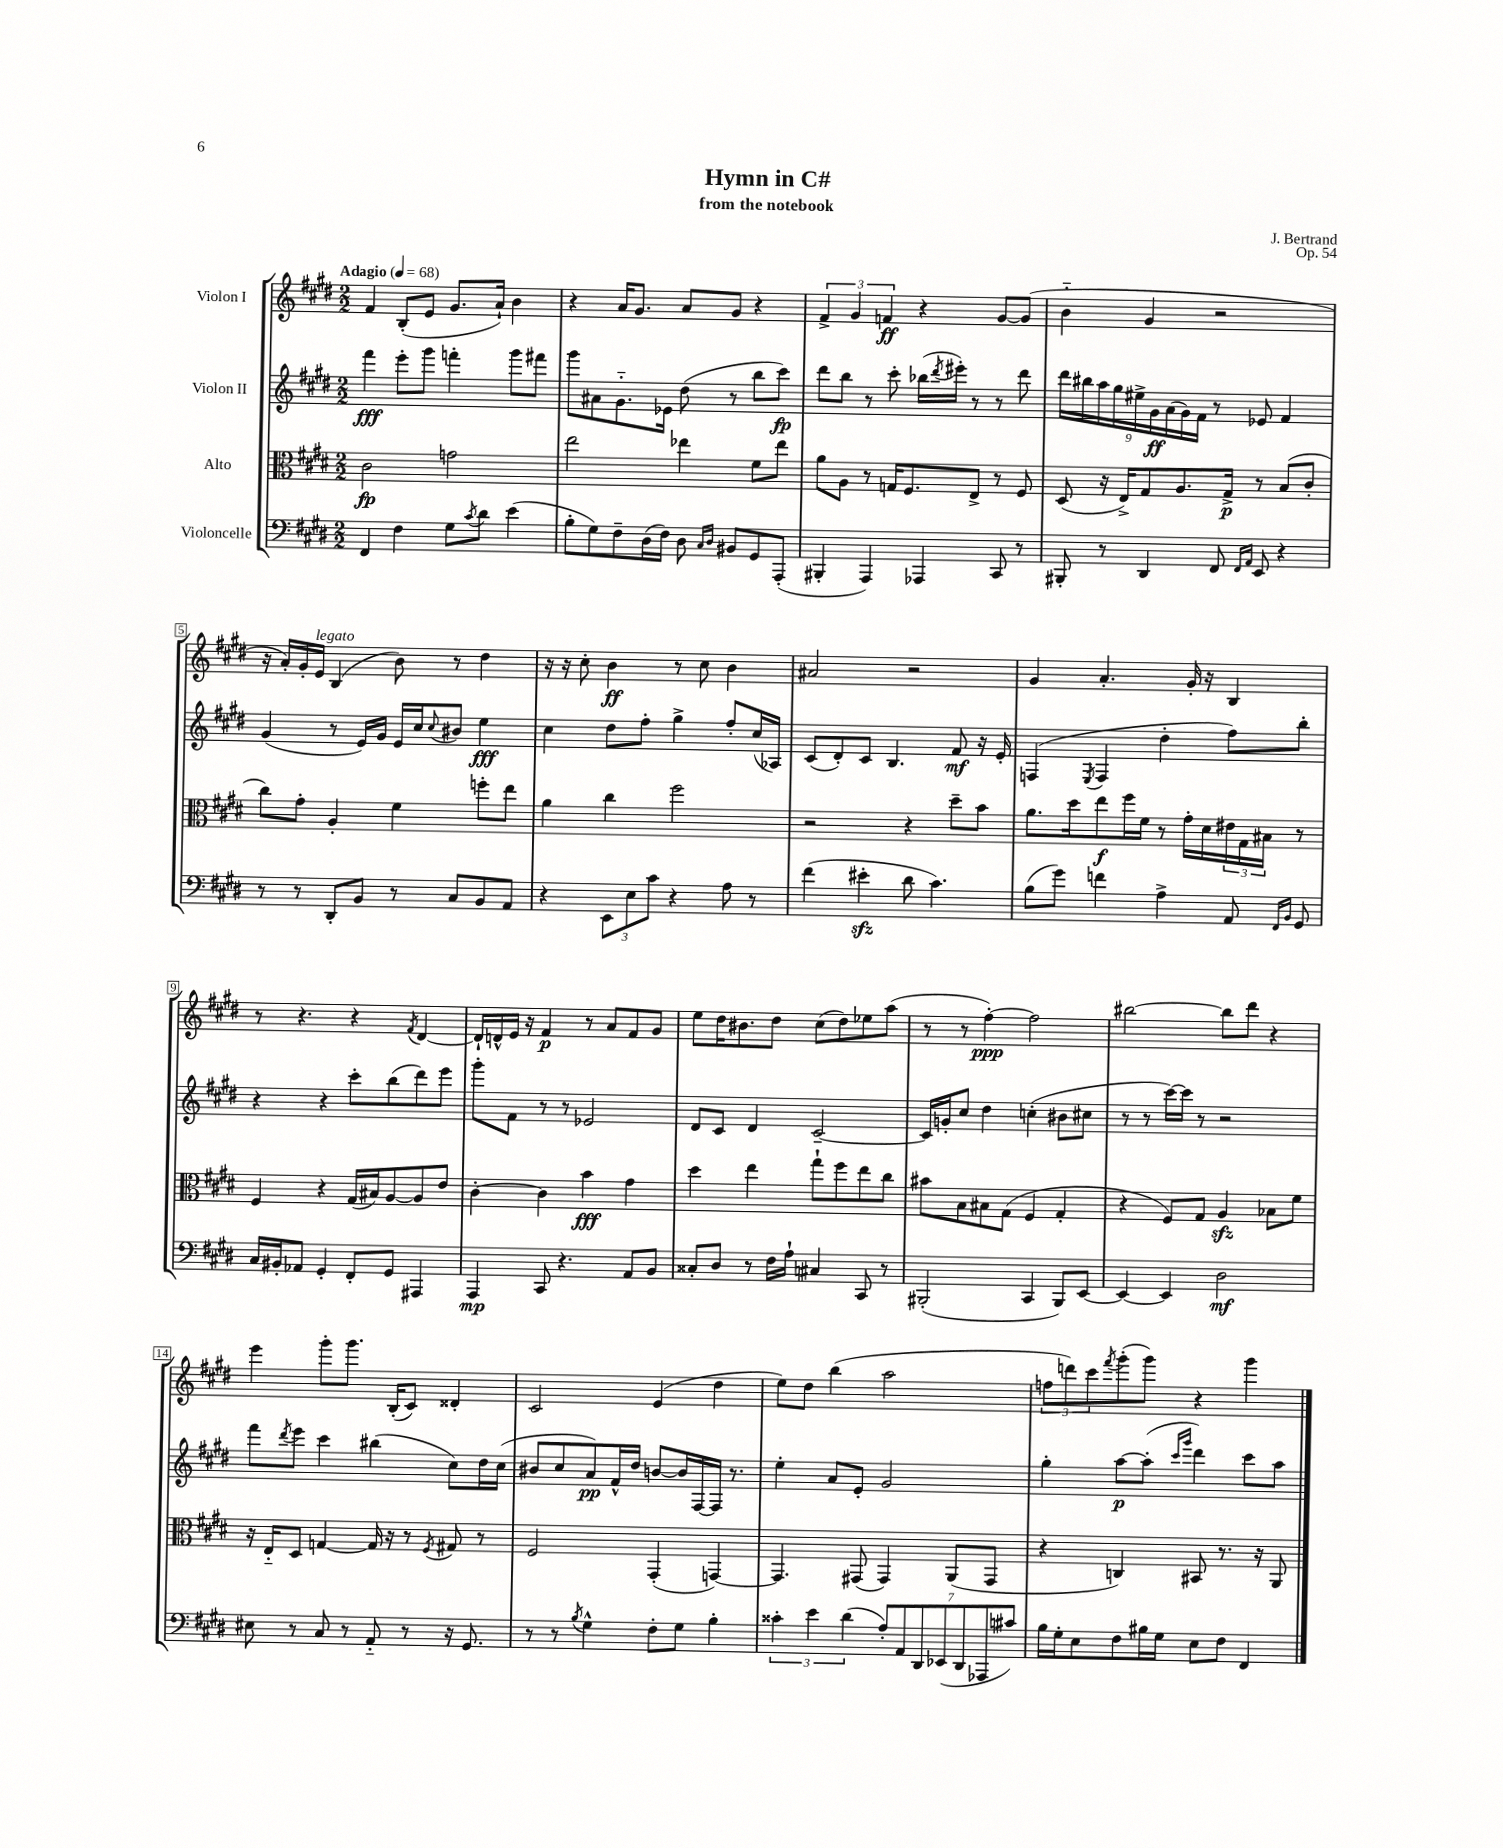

**kern	**dynam	**kern	**dynam	**kern	**dynam	**kern	**dynam
*part4	*part4	*part3	*part3	*part2	*part2	*part1	*part1
*staff4	*staff4	*staff3	*staff3	*staff2	*staff2	*staff1	*staff1
*I"Violoncelle	*	*I"Alto	*	*I"Violon II	*	*I"Violon I	*
*clefF4	*	*clefC3	*	*clefG2	*	*clefG2	*
*k[f#c#g#d#]	*	*k[f#c#g#d#]	*	*k[f#c#g#d#]	*	*k[f#c#g#d#]	*
*M2/2	*	*M2/2	*	*M2/2	*	*M2/2	*
*MM68	*	*MM68	*	*MM68	*	*MM68	*
=1	=1	=1	=1	=1	=1	=1	=1
!	!	!	!	!	!	!LO:TX:a:B:t=Adagio	!
4FF#/	.	2c#\	fp	4fff#\	fff	4f#/	.
4F#\	.	.	.	8eee'\L	.	(8B'/L	.
.	.	.	.	8ggg#\J	.	8e/J	.
8G#\L	.	2gn\	.	4fffn'\	.	8.g#/L	.
8qc#/	.	.	.	.	.	.	.
8d#\J	.	.	.	.	.	.	.
.	.	.	.	.	.	16a`/Jk)	.
(4e\	.	.	.	8ggg#\L	.	4b\	.
.	.	.	.	8fff#X\J	.	.	.
=2	=2	=2	=2	=2	=2	=2	=2
8B'\L	.	2ee\	.	8ggg#\L	.	4r	.
8G#\)	.	.	.	8a#X\	.	.	.
8F#~\	.	.	.	8.g#\	.	16a/KL	.
.	.	.	.	.	.	8.g#/J	.
(16D#\L	.	.	.	.	.	.	.
16F#\JJ)	.	.	.	16e-X\Jk	.	.	.
8D#\	.	4ee-X\	.	(8dd#\	.	8a/L	.
16qqC#/LL	.	.	.	.	.	.	.
16qqD#/JJ	.	.	.	.	.	.	.
8BB#X/L	.	.	.	8r	.	8g#/J	.
8GG#/	.	8f#\L	.	8bb\L	.	4r	.
(8AAA'/J	.	8ee-\J	.	8ccc#\J)	fp	.	.
=3	=3	=3	=3	=3	=3	=3	=3
4BBB#X'/	.	8a\L	.	8ddd#\L	.	6f#^/	.
.	.	8A\J	.	8bb\J	.	.	.
.	.	.	.	.	.	6g#/	.
4AAA/)	.	8r	.	8r	.	.	.
.	.	.	.	.	.	6fn/	ff
.	.	16Gn/KL	.	8ccc#'\	.	.	.
.	.	8.F#/	.	.	.	.	.
4AAA-X/	.	.	.	(16bb-X\LL	.	4r	.
.	.	.	.	8qddd#/	.	.	.
.	.	.	.	16eee#X'\JJ)	.	.	.
.	.	8E^/J	.	8r	.	.	.
8CC#/	.	8r	.	8r	.	[8g#/L	.
8r	.	8F#/	.	8ddd#\	.	(8g#/J]	.
=4	=4	=4	=4	=4	=4	=4	=4
8BBB#X'/	.	(8D#/	.	18ddd#\LL	.	4b\	.
.	.	.	.	18bb#X\	.	.	.
.	.	.	.	18aa\	.	.	.
8r	.	16r	.	.	.	.	.
.	.	.	.	18gg#\	.	.	.
.	.	16E^/KL)	.	.	.	.	.
.	.	.	.	18ee#X^\	.	.	.
4DD#/	.	8G#/	.	.	.	4g#/	.
.	.	.	.	18g#\	ff	.	.
.	.	.	.	(18a\	.	.	.
.	.	8.A/	.	.	.	.	.
.	.	.	.	18g#\)	.	.	.
.	.	.	.	18f#\JJ	.	.	.
8FF#/	.	.	.	8r	.	2r	.
.	.	16G#^/Jk	p	.	.	.	.
16qqFF#/LL	.	.	.	.	.	.	.
16qqAA/JJ	.	.	.	.	.	.	.
8EE/	.	8r	.	8e-X/	.	.	.
4r	.	(8B/L	.	4f#/	.	.	.
.	.	8c#'/J	.	.	.	.	.
!!LO:LB:g=z
=5	=5	=5	=5	=5	=5	=5	=5
8r	.	8cc#\L)	.	(4g#/	.	16r	.
.	.	.	.	.	.	16a'/LL)	.
8r	.	8g#'\J	.	.	.	16g#'/	.
!	!	!	!	!	!	!LO:TX:a:i:t=legato	!
.	.	.	.	.	.	16e/JJ	.
8DD#'/L	.	4A'/	.	8r	.	(4B/	.
8BB/J	.	.	.	16e/LL)	.	.	.
.	.	.	.	16g#/JJ	.	.	.
8r	.	4f#\	.	16e/LL	.	8b\)	.
.	.	.	.	16cc#/J	.	.	.
.	.	.	.	8qqcc#/	.	.	.
8C#/L	.	.	.	8b#X/J	.	8r	.
8BB/	.	8ffn'\L	.	4ee\	fff	4dd#\	.
8AA/J	.	8ee\J	.	.	.	.	.
=6	=6	=6	=6	=6	=6	=6	=6
4r	.	4a\	.	4cc#\	.	16r	.
.	.	.	.	.	.	16r	.
.	.	.	.	.	.	8cc#'\	.
12EE\L	.	4cc#\	.	8dd#\L	.	4b\	ff
12E\	.	.	.	.	.	.	.
.	.	.	.	8ff#'\J	.	.	.
12c#\J	.	.	.	.	.	.	.
4r	.	2ff#\	.	4gg#^\	.	8r	.
.	.	.	.	.	.	8cc#\	.
8A\	.	.	.	8ff#'/L	.	4b\	.
8r	.	.	.	(16cc#/L	.	.	.
.	.	.	.	16A-X/JJ)	.	.	.
=7	=7	=7	=7	=7	=7	=7	=7
(4f#\	.	2r	.	(8c#/L	.	2a#X/	.
.	.	.	.	8d#'/)	.	.	.
4e#Xzz'\	.	.	.	8c#/J	.	.	.
.	.	.	.	4.B/	.	.	.
8d#\	.	4r	.	.	.	2r	.
4.c#\)	.	.	.	.	.	.	.
.	.	8dd#~\L	.	8f#/	mf	.	.
.	.	8b\J	.	16r	.	.	.
.	.	.	.	16e'/	.	.	.
=8	=8	=8	=8	=8	=8	=8	=8
(8B\L	.	8.a\L	.	(4Fn/	.	4g#/	.
8g#\J)	.	.	.	.	.	.	.
.	.	16dd#\k	.	.	.	.	.
.	.	.	.	8qE/	.	.	.
4fn\	.	8ee\	f	4F/	.	4.a'/	.
.	.	16ff#\L	.	.	.	.	.
.	.	16f#\JJ	.	.	.	.	.
4A^\	.	8r	.	4dd#'\	.	.	.
.	.	16g#'\LL	.	.	.	16g#'/	.
.	.	16d#\	.	.	.	16r	.
8AA/	.	24e#X\	.	8ff#\L)	.	4B/	.
.	.	24G#\	.	.	.	.	.
.	.	24B#X\JJ	.	.	.	.	.
16qqFF#/LL	.	.	.	.	.	.	.
16qqBB/JJ	.	.	.	.	.	.	.
8GG#/	.	8r	.	8bb'\J	.	.	.
!!LO:LB:g=z
=9	=9	=9	=9	=9	=9	=9	=9
16C#/LL	.	4F#/	.	4r	.	8r	.
16BB#X'/J	.	.	.	.	.	.	.
8AA-X/J	.	.	.	.	.	4.r	.
4GG#'/	.	4r	.	4r	.	.	.
8FF#'/L	.	(16G#/LL	.	8ccc#'\L	.	4r	.
.	.	16B#X/J)	.	.	.	.	.
8GG#/J	.	[8A/	.	(8bb\	.	.	.
.	.	.	.	.	.	8qf#/	.
4AAA#X/	.	8A/]	.	8ddd#\)	.	[4d#/	.
.	.	8e/J	.	8eee\J	.	.	.
=10	=10	=10	=10	=10	=10	=10	=10
4AAA/	mp	[4c#'\	.	8ggg#'\L	.	16d#`/LL]	.
.	.	.	.	.	.	16dn^^/	.
.	.	.	.	8f#\J	.	16e/JJ	.
.	.	.	.	.	.	16r	.
8CC#/	.	4c#\]	.	8r	.	4f#/	p
4.r	.	.	.	8r	.	.	.
.	.	4b\	fff	2e-X/	.	8r	.
.	.	.	.	.	.	8a/L	.
8AA/L	.	4g#\	.	.	.	8f#/	.
8BB/J	.	.	.	.	.	8g#/J	.
=11	=11	=11	=11	=11	=11	=11	=11
8C##X'/L	.	4dd#\	.	8d#/L	.	8ee\L	.
8D#/J	.	.	.	8c#/J	.	16dd#\K	.
.	.	.	.	.	.	8.b#X\	.
8r	.	4ee\	.	4d#/	.	.	.
16F#\LL	.	.	.	.	.	8dd#\J	.
16A`\JJ	.	.	.	.	.	.	.
4C#X/	.	8gg#`\L	.	[2c#~/	.	(8cc#\L	.
.	.	8ff#\	.	.	.	8dd#\)	.
8CC#/	.	8ee\	.	.	.	8ee-X\	.
8r	.	8cc#\J	.	.	.	(8aa\J	.
=12	=12	=12	=12	=12	=12	=12	=12
(2BBB#X'/	.	8b#X\L	.	16c#/LL]	.	8r	.
.	.	.	.	16gn'/J	.	.	.
.	.	8B\	.	8cc#/J	.	8r	.
.	.	8B#X\	.	4dd#\	.	[4ff#'\)	ppp
.	.	(8G#\J	.	.	.	.	.
4CC#/	.	4F#/	.	(4ccn'\	.	2ff#\]	.
8BBB#/L)	.	4G#'/	.	8b#X\L	.	.	.
[8EE/J	.	.	.	8cc#X\J	.	.	.
=13	=13	=13	=13	=13	=13	=13	=13
4EE/_	.	4r	.	8r	.	[2bb#X\	.
.	.	.	.	8r	.	.	.
4EE/]	.	8F#/L)	.	[16ccc#\LL)	.	.	.
.	.	.	.	16ccc#\JJ]	.	.	.
.	.	8G#/J	.	8r	.	.	.
2D#\	mf	4Azz/	.	2r	.	8bb#\L]	.
.	.	.	.	.	.	8ddd#\J	.
.	.	8B-X\L	.	.	.	4r	.
.	.	8f#\J	.	.	.	.	.
!!LO:LB:g=z
=14	=14	=14	=14	=14	=14	=14	=14
8E#X\	.	16r	.	8fff#\L	.	4eee\	.
.	.	16E/KL	.	.	.	.	.
.	.	.	.	8qddd#/	.	.	.
8r	.	8D#/J	.	8eee\J	.	.	.
8C#/	.	[4Gn/	.	4ccc#\	.	8ggg#'\L	.
8r	.	.	.	.	.	8.ggg#\J	.
8AA/	.	16G/]	.	(4bb#X\	.	.	.
.	.	16r	.	.	.	(16B'/KL	.
8r	.	8r	.	.	.	8c#/J)	.
.	.	8qF#/	.	.	.	.	.
16r	.	8G#X/	.	8cc#\L)	.	4d##X'/	.
8.GG#/	.	.	.	.	.	.	.
.	.	8r	.	16dd#\L	.	.	.
.	.	.	.	(16cc#\JJ	.	.	.
=15	=15	=15	=15	=15	=15	=15	=15
8r	.	2F#/	.	8b#X/L	.	2c#/	.
8r	.	.	.	8cc#/	.	.	.
8qB/	.	.	.	.	.	.	.
4G#^^\	.	.	.	8a/)	pp	.	.
.	.	.	.	16f#^^/L	.	.	.
.	.	.	.	16dd#/JJ	.	.	.
8F#'\L	.	(4GG#'/	.	[8bn/L	.	(4e/	.
8G#\J	.	.	.	16b/L]	.	.	.
.	.	.	.	[16F#/	.	.	.
4B'\	.	[4GGn/)	.	16F#/JJ]	.	4dd#\	.
.	.	.	.	8.r	.	.	.
=16	=16	=16	=16	=16	=16	=16	=16
6c##X'\	.	4.GG/]	.	4ee'\	.	8ee\L)	.
.	.	.	.	.	.	8dd#\J	.
6e\	.	.	.	.	.	.	.
.	.	.	.	8a/L	.	(4bb\	.
(6d#\	.	.	.	.	.	.	.
.	.	(8GG#X/	.	8e'/J	.	.	.
14A'/L)	.	4GG#/)	.	2g#/	.	2aa\	.
14AA/	.	.	.	.	.	.	.
14DD#/	.	.	.	.	.	.	.
(14EE-X/	.	.	.	.	.	.	.
.	.	(8AA/L	.	.	.	.	.
14DD#/	.	.	.	.	.	.	.
14AAA-X/	.	.	.	.	.	.	.
.	.	8GG#/J	.	.	.	.	.
14c#X/J)	.	.	.	.	.	.	.
=17	=17	=17	=17	=17	=17	=17	=17
16B\LL	.	4r	.	4gg#'\	.	12ffn\L	.
16G#'\J	.	.	.	.	.	.	.
.	.	.	.	.	.	12dddn\)	.
8E\	.	.	.	.	.	.	.
.	.	.	.	.	.	12ccc#\	.
.	.	.	.	.	.	8qfff#/	.
8F#\	.	4Cn/)	.	[8aa\L	p	(8ggg#'\	.
16B#X\L	.	.	.	(8aa'\J]	.	8ggg#\J)	.
16G#\JJ	.	.	.	.	.	.	.
.	.	.	.	16qqccc#/LL	.	.	.
.	.	.	.	16qqggg#/JJ	.	.	.
8E\L	.	8BB#X/	.	4ddd#\)	.	4r	.
8F#\J	.	8.r	.	.	.	.	.
4FF#/	.	.	.	8ccc#\L	.	4ggg#\	.
.	.	16r	.	.	.	.	.
.	.	8AA/	.	8aa\J	.	.	.
==	==	==	==	==	==	==	==
*-	*-	*-	*-	*-	*-	*-	*-
